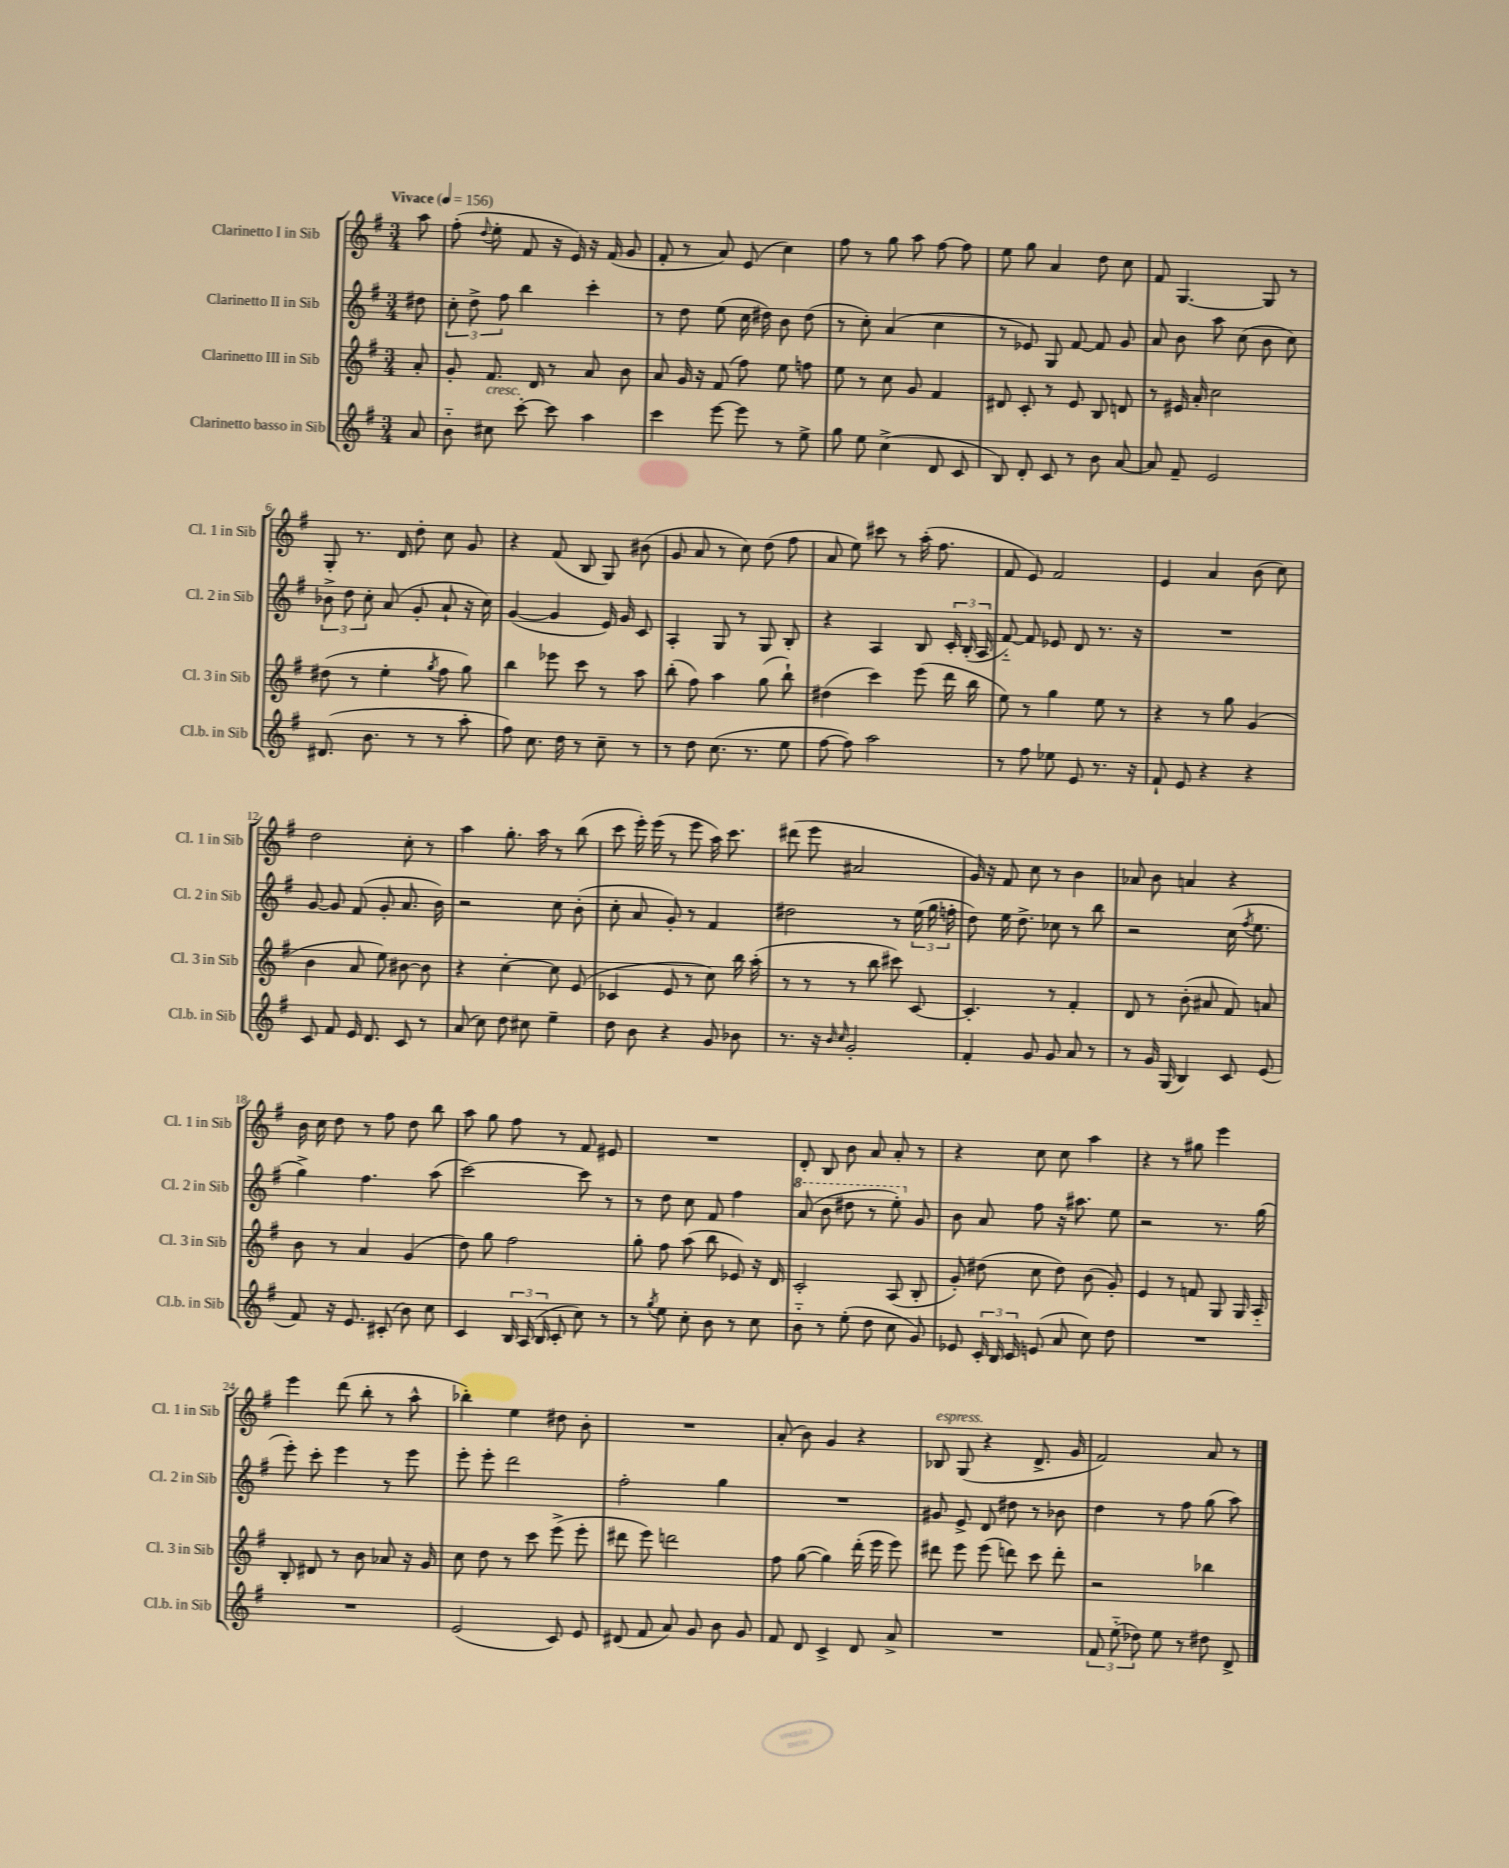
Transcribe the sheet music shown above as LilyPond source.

<<
\new StaffGroup <<
\new Staff = "s0" \with { instrumentName = "Clarinetto I in Sib" shortInstrumentName = "Cl. 1 in Sib" } {
    \clef treble \key g \major \numericTimeSignature \time 3/4 \partial 8 \tempo "Vivace" 4 = 156
    \autoBeamOff a''8 |
    fis''8-.( \appoggiatura { d''8 } e''8-. fis'8 r16 e'16) r16 fis'16( g'8 |
    fis'8-. r8 a'8) e'8( c''4) |
    fis''8 r8 g''8 a''8 fis''8~ fis''8 |
    e''8 g''8 a'4 d''8 c''8 |
    fis'8 g4.~ g8 r8 |
    g8-. r8. d'16 d''8-. c''8 g'8 |
    r4 fis'8( b8 g8) bis'8( |
    g'8 a'8 r8 c''8) d''8( fis''8 |
    a'8 e''8) cis'''8 r8 a''16-.( fis''8. |
    fis'8 e'8) fis'2 |
    e'4 a'4 b'8( c''8) |
    d''2 c''8-. r8 |
    a''4 g''8.-. a''16 r8 b''8( |
    c'''8 e'''16-.) e'''16( r8 e'''8 a''16) c'''8. |
    dis'''8( e'''8 ais'2 |
    g'16) r16 fis'8 c''8 r8 b'4 |
    aes'8 b'8 a'4 r4 |
    b'16 c''16 d''8 r8 fis''8 d''8 b''8 |
    a''8 g''8 fis''8 r8 fis'8 eis'8 |
    R2. |
    d'8-. b8 b'8 a'8 a'8-. r8 |
    r4 c''8 c''8 a''4 |
    r4 r8 gis''8 e'''4 |
    e'''4 d'''8( b''8-. r8 a''8-^ |
    bes''4-.) e''4 dis''8 b'8-. |
    R2. |
    a'8-.( b'8) g'4 r4 |
    bes8^\markup { \italic "espress." } g8( r4 d'8.-> g'16 |
    fis'2) a'8 r8 \bar "|." |
}
\new Staff = "s1" \with { instrumentName = "Clarinetto II in Sib" shortInstrumentName = "Cl. 2 in Sib" } {
    \clef treble \key g \major \numericTimeSignature \time 3/4 \partial 8
    \autoBeamOff dis''8 |
    \tuplet 3/2 { c''8-. d''8-> fis''8 } b''4 c'''4-. |
    r8 d''8 e''8( c''16 dis''16) b'8 dis''8( |
    r8 c''8-.) a'4( c''4 |
    r8 ees'8) g8 fis'8~ fis'8 g'8 |
    a'8 b'8 a''8 c''8( b'8 c''8) |
    \tuplet 3/2 { bes'8-> d''8 c''8-. } a'8( g'8-. a'8-! r16 c''16) |
    g'4~( g'4 e'16) g'16 c'8 |
    a4-. g8 r8 g8 b8-. |
    r4 a4 b8 \tuplet 3/2 { c'16-. b16-.( a16 } |
    fis'8~-_) fis'8 ees'8 d'8 r8. r16 |
    R2. |
    g'8~ g'8 fis'8( g'8-. a'8. b'16) |
    r2 c''8 b'8-.( |
    c''8-. a'8 g'8-.) r8 fis'4 |
    dis''2 r8 \tuplet 3/2 { e''16( g''16 f''16-. } |
    d''8) e''16 d''8.-> ces''8 r8 b''8 |
    r2 c''16( \acciaccatura { fis''8 } e''8. |
    g''4->) fis''4. a''8( |
    c'''2~) c'''8 r8 |
    r8 d''8 c''8 fis'8 fis''4 |
    \ottava #1 a''8( b''8 dis'''8 r8 e'''8-.) \ottava #0 g'8 |
    b'8 a'8 fis''8 r16 ais''8. e''8 |
    r2 r8. g''16( |
    e'''8-.) c'''8-. e'''4 r8 e'''8 |
    e'''8-. e'''8-. d'''2 |
    fis''2-. g''4 |
    R2. |
    gis'8 e'8-> d'8 dis''8 r8 bes'8 |
    d''4 r8 fis''8 g''8( a''8) \bar "|." |
}
\new Staff = "s2" \with { instrumentName = "Clarinetto III in Sib" shortInstrumentName = "Cl. 3 in Sib" } {
    \clef treble \key g \major \numericTimeSignature \time 3/4 \partial 8
    \autoBeamOff a'8-. |
    g'8-. fis'8. d'16 r8 a'8 b'8 |
    a'8 g'16 r16 fis'8( fis''8) e''8 f''8 |
    e''8 r8 c''8 g'8 fis'4 |
    dis'8 c'8-. r8 e'8 b8 d'8 |
    r8 eis'16 a'16-. c''2 |
    dis''8( r8 e''4-. \acciaccatura { g''8 } fis''8 g''8) |
    b''4 ees'''8 c'''8 r8 a''8 |
    b''8-.( fis''8) a''4 g''8( b''8-!) |
    dis''4( c'''4) e'''8( d'''16 b''16 |
    e''8) r8 g''4 e''8 r8 |
    r4 r8 g''8 g'4( |
    b'4 a'8 e''8) bis'8~ bis'8 |
    r4 c''4~-. c''8 e'8( |
    ces'4 e'8 r8 c''8) b''16 a''16-.( |
    r8 r8 r8 b''8 cis'''8) c'8~ |
    c'4.-. r8 fis'4-. |
    d'8 r8 b'8-.( ais'8 fis'8) a'8 |
    b'8 r8 a'4 g'4( |
    d''8) g''8 fis''2 |
    g''8-. fis''8 a''8( b''8 ees'8) r16 d'16 |
    c'2-. a8( b8-. |
    g'8-.) dis''8( c''8 dis''8) b'8( g'8-.) |
    e'4 r8 f'8 g8 g16 a16-_ |
    b8-. dis'8 r8 b'8 aes'8 r16 g'16 |
    c''8 d''8 r8 c'''8 e'''8->( e'''8-. |
    dis'''8 e'''8) d'''2 |
    fis''8 g''8~( g''4) d'''16-.( e'''16 e'''8) |
    dis'''8 e'''8 e'''8( d'''8) c'''8 d'''8-. |
    r2 bes''4 \bar "|." |
}
\new Staff = "s3" \with { instrumentName = "Clarinetto basso in Sib" shortInstrumentName = "Cl.b. in Sib" } {
    \clef treble \key g \major \numericTimeSignature \time 3/4 \partial 8
    \autoBeamOff a'8 |
    b'8-_ cis''8^\markup { \italic "cresc." } c'''8~-. c'''8 a''4 |
    c'''4 e'''8~ e'''8 r8 e''8-> |
    g''8 e''8 c''4->( d'8 c'8 |
    b8) d'8-. c'8 r8 b'8 a'8~ |
    a'8 fis'8-- e'2 |
    dis'8.( b'8. r8 r8 a''8-. |
    fis''8) c''8. d''16 r8 c''8-- r8 |
    r8 d''8 c''8.( r8. e''8 |
    fis''8~ fis''8) a''2 |
    r8 fis''8 ees''8 e'8 r8. r16 |
    fis'8-! e'8 r4 r4 |
    c'8 fis'8 e'16 d'8. c'8 r8 |
    a'8( c''8) d''8 cis''8 e''4-- |
    d''8 b'8 r4 g'8 bes'8 |
    r8. r16 \grace { b'16 c''16 } g'2-. |
    fis'4-. g'8 g'8 a'8 r8 |
    r8 g'16 g16( b4) c'8 e'8( |
    fis'8) r16 e'8. cis'8-.( b'8) c''8 |
    c'4 \tuplet 3/2 { b16 a16( b16 } c'8-. c''8) r8 |
    r8 \acciaccatura { g''8 } e''8 c''8-. b'8 r8 c''8 |
    b'8-_ r8 e''8-.( d''8 c''8 g'8) |
    ees'8 \tuplet 3/2 { c'16-. b16 c'16 } e'8( a'8 c''8) d''8 |
    R2. |
    R2. |
    e'2( c'8) e'8 |
    dis'8( fis'8 a'8) g'8 b'8 g'8 |
    fis'8 d'8 c'4-> d'8 a'8-> |
    R2. |
    \tuplet 3/2 { fis'8 e''8-_( des''8) } e''8 r8 dis''8 d'8-> \bar "|." |
}
>>
>>
